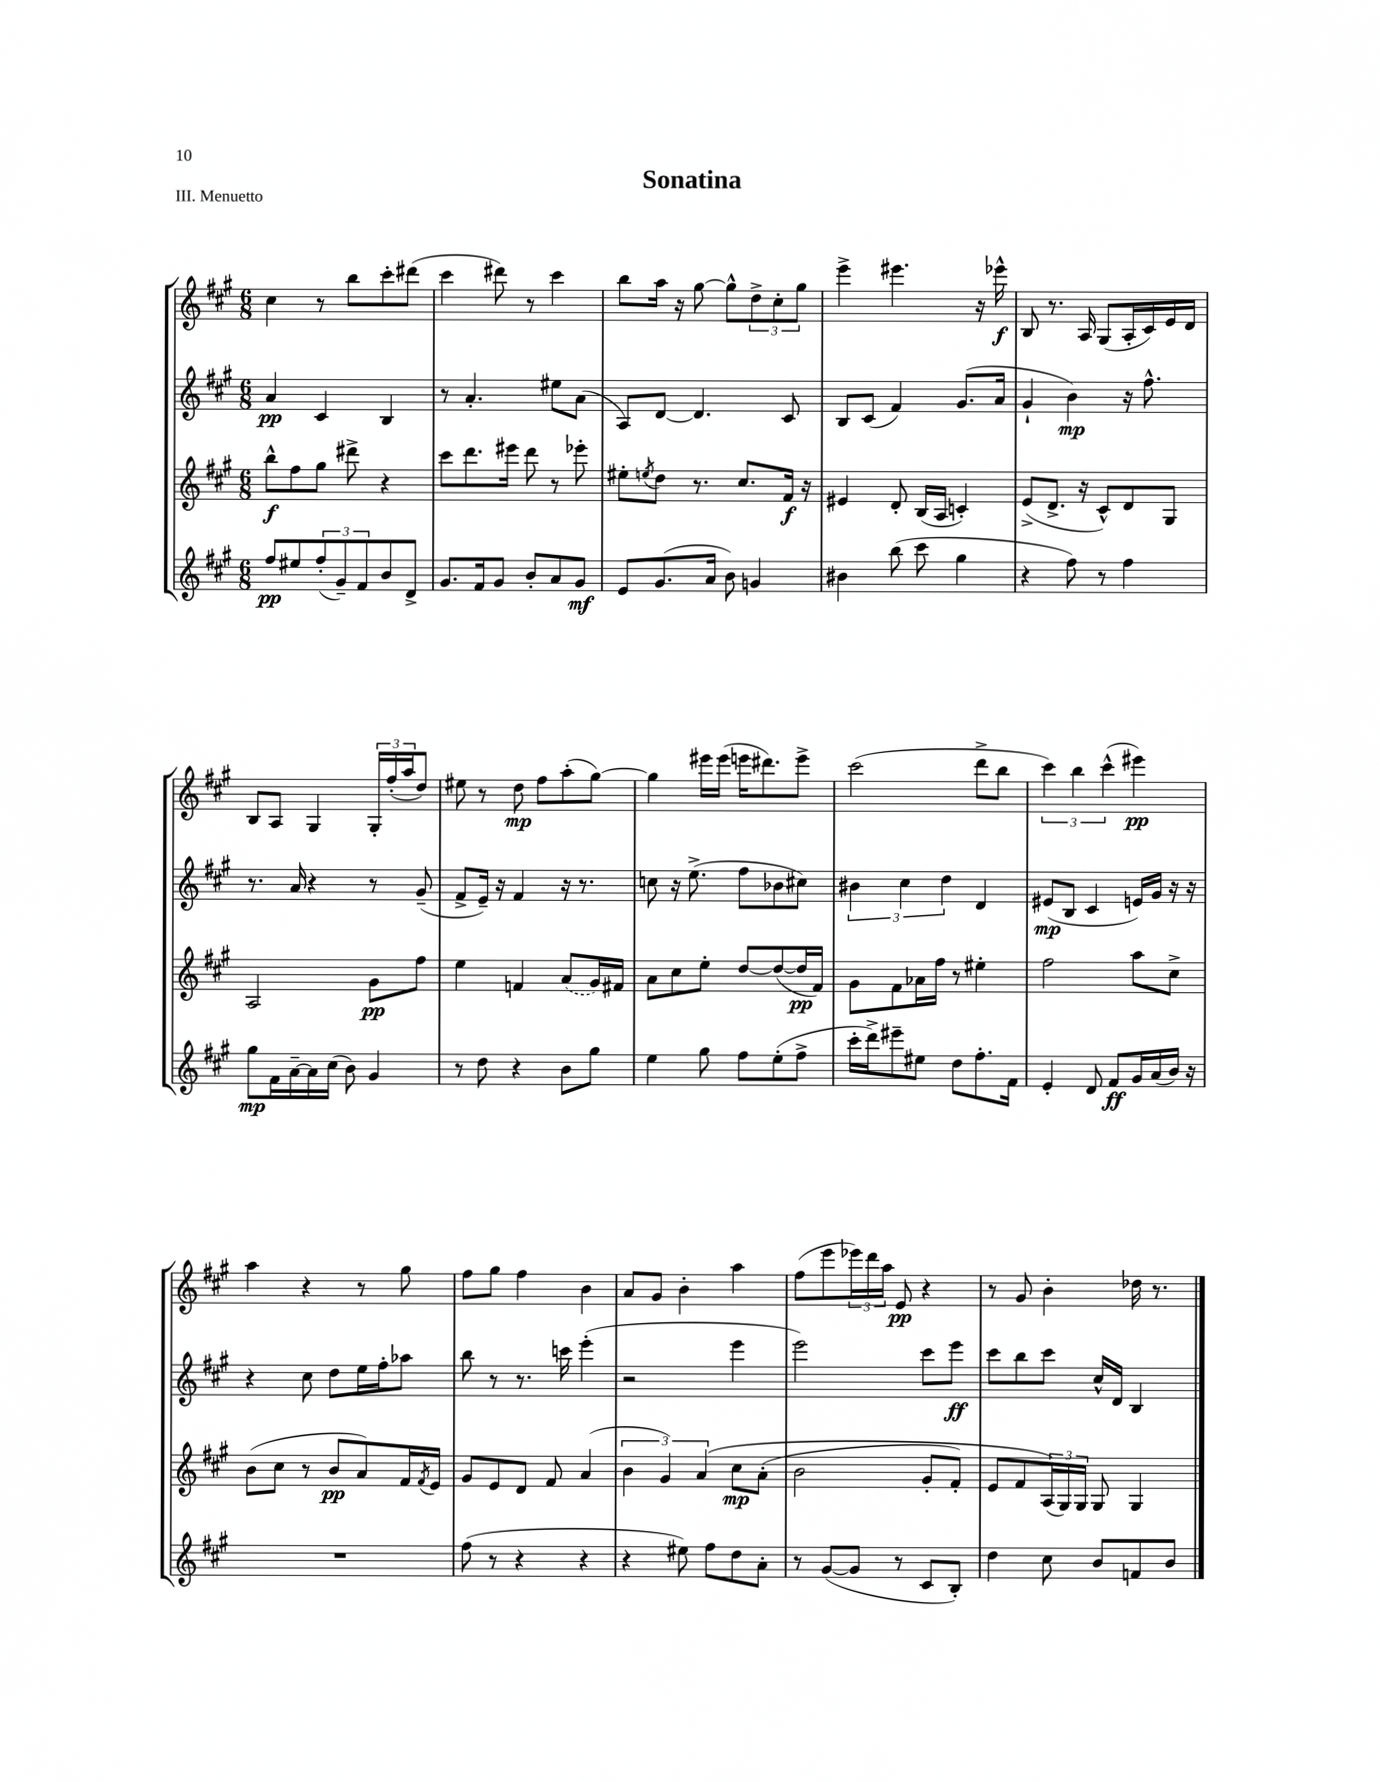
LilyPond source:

\header { title = "Sonatina" piece = "III. Menuetto" }
<<
\new StaffGroup <<
\new Staff = "s0" {
    \clef treble \key a \major \numericTimeSignature \time 6/8
    cis''4 r8 b''8 cis'''8-. dis'''8( |
    cis'''4 dis'''8) r8 cis'''4 |
    b''8 a''16 r16 gis''8~ gis''8-^ \tuplet 3/2 { d''8-> cis''8-. gis''8 } |
    e'''4-> eis'''4. r16 ees'''16-^\f |
    b8 r8. a16 gis8( a16-. cis'16) e'16 d'16 |
    b8 a8 gis4 \tuplet 3/2 { gis16-. fis''16-.( a''16 } d''8) |
    eis''8 r8 d''8\mp fis''8 a''8-.( gis''8~) |
    gis''4 eis'''16 eis'''16( e'''16 dis'''8.) e'''8-> |
    cis'''2( d'''8-> b''8 |
    \tuplet 3/2 { cis'''4) b''4 cis'''4-^( } eis'''4\pp) |
    a''4 r4 r8 gis''8 |
    fis''8 gis''8 fis''4 b'4 |
    a'8 gis'8 b'4-. a''4 |
    fis''8( e'''8 \tuplet 3/2 { ees'''16) d'''16 a''16 } e'8\pp r4 |
    r8 gis'8 b'4-. des''16 r8. \bar "|." |
}
\new Staff = "s1" {
    \clef treble \key a \major \numericTimeSignature \time 6/8
    a'4\pp cis'4 b4 |
    r8 a'4.-. eis''8 a'8( |
    a8) d'8~ d'4. cis'8 |
    b8 cis'8( fis'4) gis'8.( a'16 |
    gis'4-! b'4\mp) r16 fis''8.-^ |
    r8. a'16 r4 r8 gis'8--( |
    fis'8-> e'16--) r16 fis'4 r16 r8. |
    c''8 r16 e''8.->( fis''8 bes'8 cis''8) |
    \tuplet 3/2 { bis'4 cis''4 d''4 } d'4 |
    eis'8\mp( b8 cis'4 e'16) gis'16 r16 r16 |
    r4 cis''8 d''8 e''16 fis''16-. aes''8 |
    b''8 r8 r8. c'''16 e'''4-.( |
    r2 e'''4 |
    e'''2) cis'''8 e'''8\ff |
    cis'''8 b''8 cis'''8 cis''16-^ d'16 b4 \bar "|." |
}
\new Staff = "s2" {
    \clef treble \key a \major \numericTimeSignature \time 6/8
    b''8-^\f fis''8 gis''8 dis'''8-> r4 |
    cis'''8 d'''8. eis'''16 d'''8 r8 ees'''8-. |
    eis''8-. \acciaccatura { e''8 } d''8 r8. cis''8. fis'16\f r16 |
    eis'4 d'8-. b16( a16 c'4-.) |
    e'8->( d'8.-> r16 cis'8-^) d'8 gis8 |
    a2 gis'8\pp fis''8 |
    e''4 f'4 \once \slurDashed a'8( gis'16) fis'16 |
    a'8 cis''8 e''8-. d''8~ d''8~( d''16\pp fis'16) |
    gis'8 fis'8 aes'16 fis''16 r8 eis''4-. |
    fis''2 a''8 cis''8-> |
    b'8( cis''8 r8 b'8\pp a'8) fis'16 \acciaccatura { fis'8 } e'16 |
    gis'8 e'8 d'8 fis'8 a'4( |
    \tuplet 3/2 { b'4 gis'4) a'4\( } cis''8\mp a'8-.( |
    b'2 gis'8-. fis'8-.) |
    e'8 fis'8 \tuplet 3/2 { a16(\) gis16) gis16 } gis8 gis4 \bar "|." |
}
\new Staff = "s3" {
    \clef treble \key a \major \numericTimeSignature \time 6/8
    fis''8\pp eis''8 \tuplet 3/2 { fis''8-.( gis'8--) fis'8 } b'8 d'8-> |
    gis'8. fis'16 gis'8 b'8-. a'8 gis'8\mf |
    e'8 gis'8.( a'16 b'8) g'4 |
    bis'4 b''8( cis'''8 gis''4 |
    r4 fis''8) r8 fis''4 |
    gis''8\mp fis'16 a'16~-- a'16 cis''16( b'8) gis'4 |
    r8 d''8 r4 b'8 gis''8 |
    e''4 gis''8 fis''8 e''8-.( fis''8-> |
    cis'''16-. d'''16->) eis'''8-- eis''8 d''8 fis''8.-. fis'16 |
    e'4-. d'8 fis'8\ff gis'16 a'16( b'16) r16 |
    R2. |
    fis''8( r8 r4 r4 |
    r4 eis''8) fis''8 d''8 a'8-. |
    r8 gis'8~( gis'8 r8 cis'8 b8-.) |
    d''4 cis''8 b'8 f'8 b'8 \bar "|." |
}
>>
>>
\layout { \context { \Score \remove "Bar_number_engraver" } }
